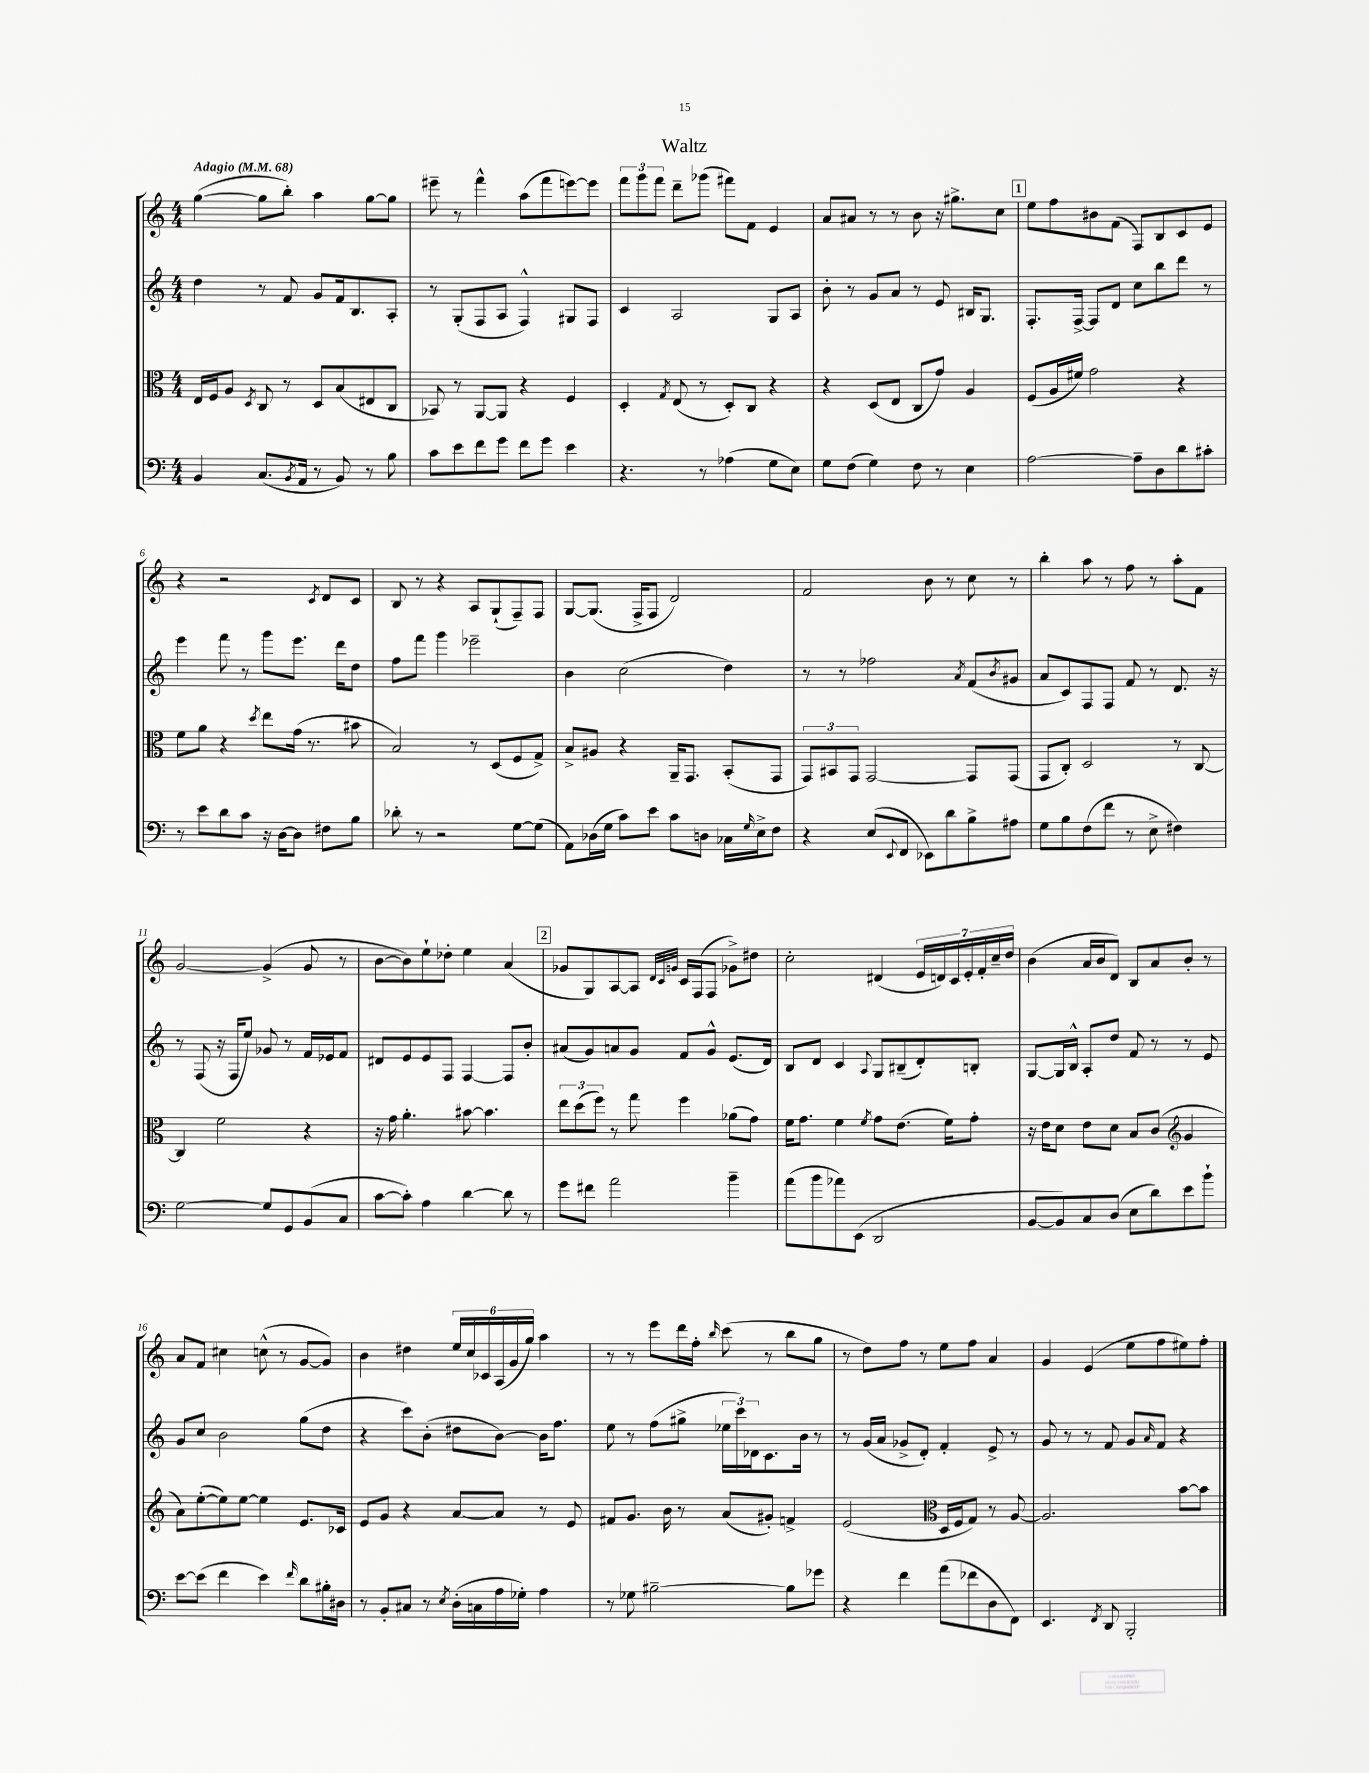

**kern	**kern	**kern	**kern
*staff4	*staff3	*staff2	*staff1
*clefF4	*clefC3	*clefG2	*clefG2
*k[]	*k[]	*k[]	*k[]
*M4/4	*M4/4	*M4/4	*M4/4
*MM68	*MM68	*MM68	*MM68
4BB	16E	4dd	([4gg
.	16F	.	.
.	8A	.	.
.	8qD	.	.
(8.C	8C	8r	8gg]
.	8r	8f	8bb')
8qBB	.	.	.
16AA	.	.	.
8r	8D	8g	4aa
8BB)	(8B	16f	.
.	.	8.B	.
8r	8E#	.	[8gg
8B	8C	8A'	8gg]
=	=	=	=
8c	8BB-)	8r	8eee#~
8e	8r	(8G'	8r
8f	[8AA	8F	4fff^^
8g	8AA]	8A	.
8f	4r	4F^^)	(8aa
8g	.	.	8fff
4e	4F	8G#	[8eee)
.	.	8F	8eee]
=	=	=	=
4.r	4D'	4c	12fff
.	.	.	12ggg
.	.	.	12fff
.	8qG	.	.
.	(8E	2A	8ddd~
8r	8r	.	(8ggg-
(4A-	8D')	.	8fff#)
.	8C	.	8f
8G	4r	8G	4e
8E)	.	8A	.
=	=	=	=
8G	4r	8b'	8a
(8F	.	8r	8a#
4G)	(8D	8g	8r
.	8E	8a	8r
8F	8C	8r	8b
8r	8g)	8e	16r
.	.	.	8.gg#^
4E	4A	16B#	.
.	.	8.G	.
.	.	.	8cc
=	=	=	=
[2A	(8F	8.F'	8ee
.	16A	.	8ff
.	16f#)	[16F^	.
.	2g	8F]	8b#
.	.	8d	(8f
8A~]	.	8cc	8F)
8D	.	8bb	8B
8d	4r	8ddd	8c
8c#'	.	8r	8e
=	=	=	=
8r	8f	4eee	4r
8e	8a	.	.
8d	4r	8fff	2r
8c	.	8r	.
.	8qdd	.	.
16r	8ee	8ggg	.
[16D	.	.	.
8D]	(16g	8.eee	.
.	8.r	.	.
.	.	.	8qc
8F#	.	.	8d
.	.	16ddd	.
8B	8b#	8dd	8c
=	=	=	=
8d-'	2B)	8ff	8B
8r	.	8fff	8r
2r	.	4ggg	4r
.	8r	2eee-~	8A
.	(8D	.	(8G`
[8G	8F	.	8F~)
(8G]	8G^)	.	8F
=	=	=	=
8AA)	8B^	4b	[8G
(16D-	8A#	.	(8.G]
16G	.	.	.
8c)	4r	(2cc	.
.	.	.	16F^
8e	.	.	8F
8c	16AA~	.	2d)
.	8.GG	.	.
8D	.	.	.
16C-	(8BB'	4dd)	.
16qqG	.	.	.
16E^	.	.	.
8F	8GG	.	.
=	=	=	=
4r	12GG)	8r	2f
.	12BB#	.	.
.	.	8r	.
.	12GG	.	.
(8E	[2GG	2ff-	.
8qqEE	.	.	.
8FF	.	.	.
8EE-)	.	.	8b
8d	.	.	8r
.	.	8qa	.
8B^	8GG]	(8f	8cc
.	.	8qb	.
8A#	(8GG	8g#	8r
=	=	=	=
8G	8GG	8a	4bb'
8B	8C')	8c)	.
(8F	2D	8F	8aa
8f	.	8F	8r
8r	.	8f	8ff
8E^	.	8r	8r
4F#)	8r	8.d	8aa'
.	[8C	.	8f
.	.	16r	.
=	=	=	=
[2G	4C]	8r	[2g
.	.	(8F	.
.	2f	16r	.
.	.	16F	.
.	.	8ee)	.
8G]	.	8g-	(4g^]
8GG	.	8r	.
(8BB	4r	16f	8g
.	.	16e-	.
8C	.	8f	8r
=	=	=	=
[8c	16r	8d#	[8b
.	16g	.	.
8c'])	4.a'	8e	8b])
4A	.	8e	8ee`
.	.	8F	8dd-'
[4d	[8b#	[4F	4ee
.	4.b#]	.	.
8d]	.	8F]	(4a
8r	.	8b'	.
=	=	=	=
8g	12ee	(8a#	8g-
.	(12dd	.	.
8f#	.	8g)	8G)
.	12ff)	.	.
2a	8r	8a	[8A
.	8gg	8g	8A]
.	.	.	32qqd
.	.	.	32qqc
.	.	.	32qqg
.	4ff	8f	16c
.	.	.	(16F
.	.	8g^^	8F
4b~	(8a-	(8.e	8g-^)
.	8g)	.	8dd#
.	.	16d)	.
=	=	=	=
(8a	16f	8B	2cc'
.	8.g	.	.
8b	.	8d	.
8a-)	4f	4c	.
(8EE	.	.	.
.	8qf	8qqA	.
2DD	8g	8G	(4d#
.	(8.e	(8B#~	.
.	.	8d')	28e
.	.	.	28d)
.	16f)	.	.
.	.	.	28c
.	.	.	28e'
.	8g'	8B'	.
.	.	.	28f'
.	.	.	28cc~
.	.	.	28dd
=	=	=	=
[8BB	16r	[8G	(4b
.	16e	.	.
8BB])	8d	16G]	.
.	.	16B^^	.
8C	8e	8A'	16a
.	.	.	16b
(8D	8d	8dd	8d)
8E	8B	8f	8B
8d)	(8c	8r	8a
*	*clefG2	*	*
8e	4g	8r	8b'
8b`	.	8e	8r
=	=	=	=
[8e	8a)	8g	8a
(8e]	([8ee'	8cc	8f
4f	8ee])	2b	4cc#
.	[8ee	.	.
4e)	4ee]	.	(8cc^^
.	.	.	8r
16qqf	.	.	.
8d	8.e	(8gg	[8g
16B#'	.	8dd	8g])
16D#	16c-	.	.
=	=	=	=
8r	8e	4r	4b
8BB'	8g	.	.
8C#	4r	8ccc)	4dd#
8r	.	(8b'	.
8qE	.	.	.
(16D'	[8a	8dd#	24ee
.	.	.	24cc
16C	.	.	.
.	.	.	24c-
16A	8a]	[8b)	(24A
.	.	.	24g
16G-')	.	.	.
.	.	.	24gg)
4A	8r	16b]	4aa
.	.	8.ff	.
.	8e	.	.
=	=	=	=
8r	8f#	8ee	8r
8G-	8.g	8r	8r
[2B#~	.	(8ff	8eee
.	16b	.	.
.	8r	8gg#^	16ddd
.	.	.	16ff'
.	.	.	16qqbb
.	(8a	24ee-	(8ccc
.	.	24ccc)	.
.	.	24d-	.
.	8g#')	8.c	8r
8B#]	4f^	.	8bb
.	.	16b	.
8g-	.	8r	8gg
=	=	=	=
4r	(2e	8r	8r
.	.	(16g	8dd)
.	.	16a	.
4f	.	8g-^	8ff
.	.	8d')	8r
*	*clefC3	*	*
(8a	16D	4f'	8ee
.	16F	.	.
8f-	8G)	.	8ff
8D	8r	8e^	4a
8FF)	[8A	8r	.
=	=	=	=
4.EE	2.A]	8g	4g
.	.	8r	.
.	.	8r	(4e
8qFF	.	.	.
8DD	.	8f	.
2BBB'	.	8g	8ee
.	.	16qqa	.
.	.	8f	8ff
.	[8b	4r	8ee#)
.	8b]	.	8ff'
==	==	==	==
*-	*-	*-	*-
